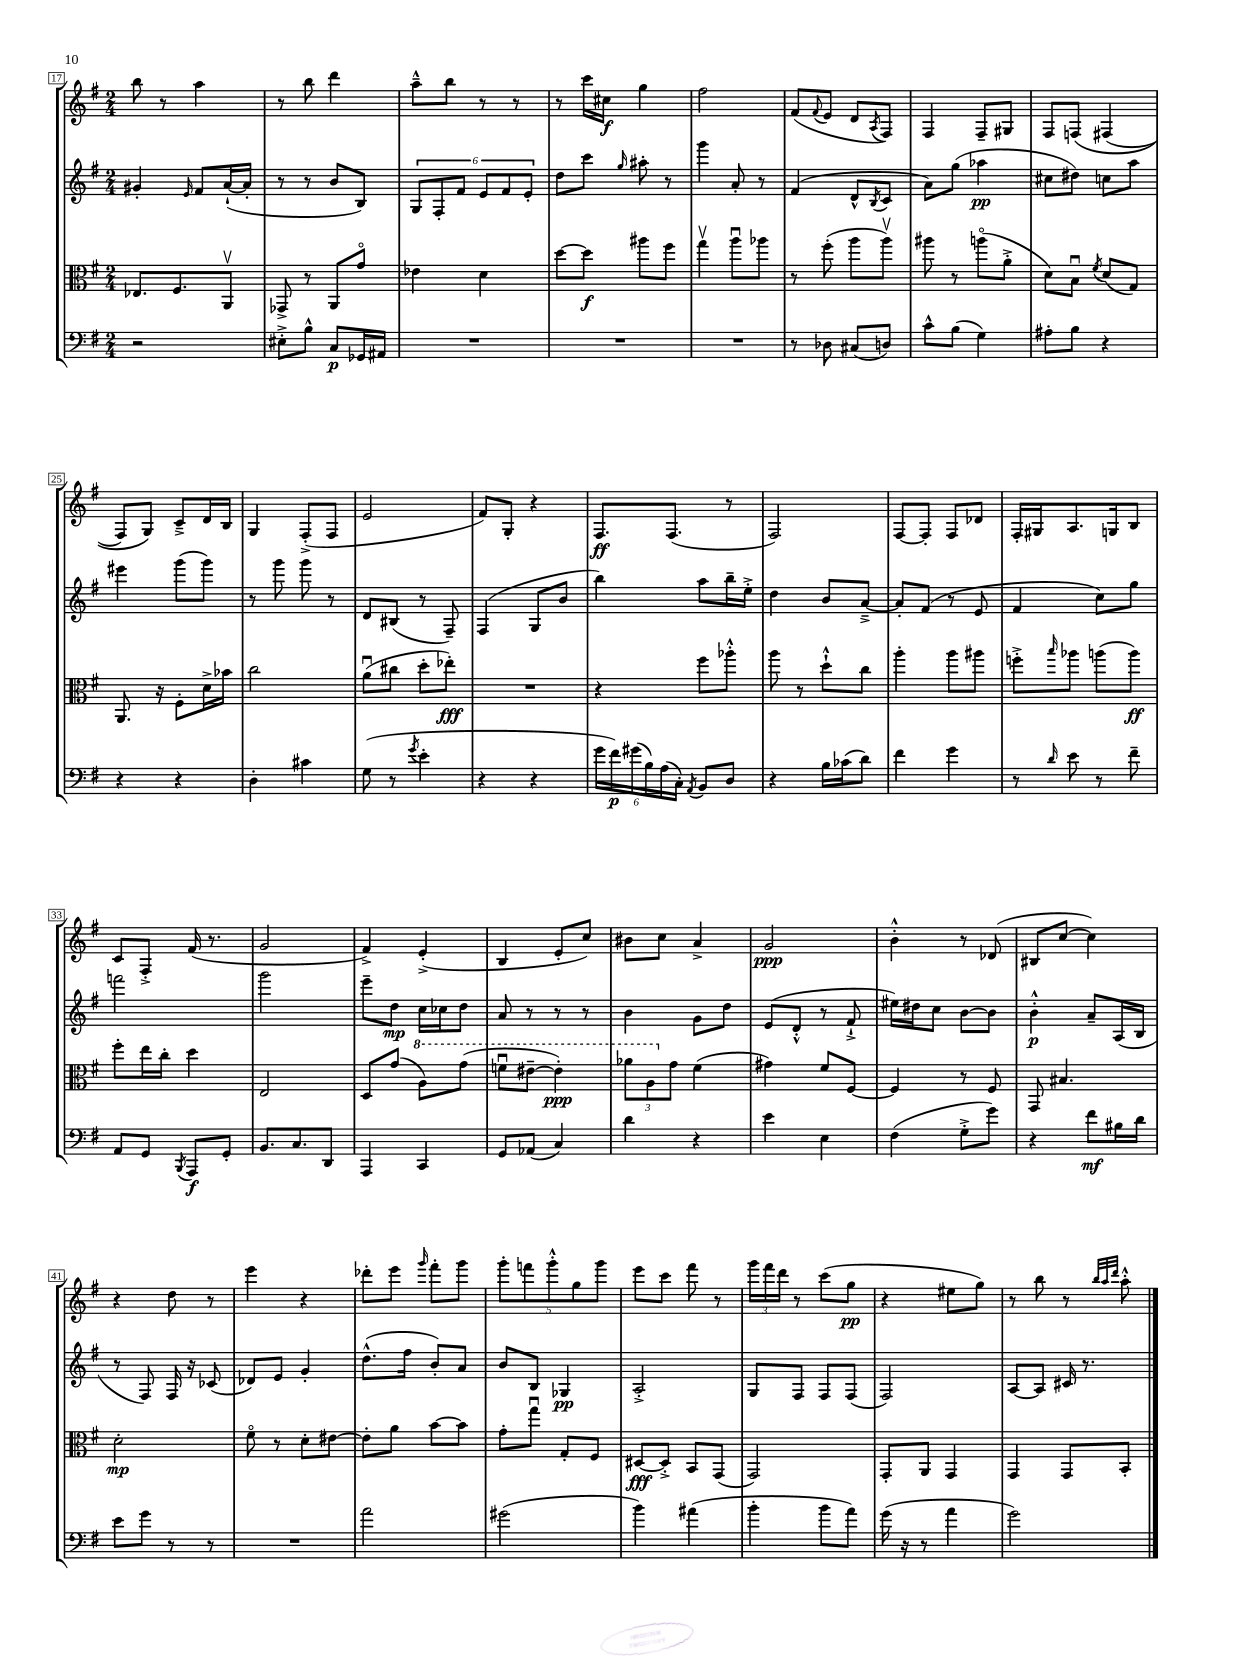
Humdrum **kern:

**kern	**kern	**kern	**kern
*staff4	*staff3	*staff2	*staff1
*clefF4	*clefC3	*clefG2	*clefG2
*k[f#]	*k[f#]	*k[f#]	*k[f#]
*M2/4	*M2/4	*M2/4	*M2/4
2r	8.E-/L	4g#'/	8bb\
.	.	.	8r
.	8.F#/	.	.
.	.	16qqe/	.
.	.	8f#/L	4aa\
.	8AAv/J	([16a`/L	.
.	.	16a'/]JJ	.
=	=	=	=
8E#'^\L	8GG-^/	8r	8r
8B^^\J	8r	8r	8bb\
8C/L	8AA/L	8b/L	4ddd\
16GG-/L	8go/J	8B/J)	.
16AA#/JJ	.	.	.
=	=	=	=
2r	4e-\	12G/L	8aa~^^\L
.	.	12F#'/	.
.	.	.	8bb\J
.	.	12f#/J	.
.	4d\	12e/L	8r
.	.	12f#/	.
.	.	.	8r
.	.	12e'/J	.
=	=	=	=
2r	[8dd\L	8dd\L	8r
.	8dd\]J	8ccc\J	16ccc\LL
.	.	.	16cc#\JJ
.	.	16qqgg/	.
.	8aa#\L	8aa#'\	4gg\
.	8ff#\J	8r	.
=	=	=	=
2r	4ggv\	4ggg\	2ff#\
.	8aau\L	8a'/	.
.	8aa-\J	8r	.
=	=	=	=
8r	8r	(4f#/	(8f#/L
.	.	.	8qqf#/
8D-\	(8ff#'\	.	8e/J
(8C#/L	8aa\L	8d^^/L	8d/L
.	.	8qB/	8qA/
8D/J)	8aav\J)	8c/J	8F#/J)
=	=	=	=
8c^^\L	8aa#\	8a\L)	4F#/
(8B\J	8r	(8gg\J	.
4G\)	(8aao\L	4aa-\	8F#~/L
.	8a'^\J	.	8G#/J
=	=	=	=
8A#'\L	8d\L)	8cc#\L	8F#/L
8B\J	8Bu\J	8dd#\J)	&(8F/J
.	8qf#/	.	.
4r	(8d/L	8cc\L	(4F#/
.	8G/J)	8aa\J	.
=	=	=	=
4r	8.AA/	4eee#\	8F#/L)
.	.	.	8G/J&)
.	16r	.	.
4r	8F#'\L	(8ggg\L	8c~^/L
.	16d^\L	8ggg\J)	16d/L
.	16b-\JJ	.	16B/JJ
=	=	=	=
4D'\	2cc\	8r	4G/
.	.	8ggg\	.
4c#\	.	8ggg\	(8F#'^/L
.	.	8r	8F#/J
=	=	=	=
(8G\	(8au\L	8d/L	2e/
8r	8cc#\J	(8B#/J	.
8qg/	.	.	.
4e'\	8dd'\L	8r	.
.	8ee-'\J)	8F#~/)	.
=	=	=	=
4r	2r	(4F#/	8f#/L)
.	.	.	8G'/J
4r	.	8G/L	4r
.	.	8b/J	.
=	=	=	=
24g\LL	4r	4bb\)	8.F#/L
24f#\)	.	.	.
(24g#\	.	.	.
24B\)	.	.	.
(24A\	.	.	.
.	.	.	(8.F#/J
24C'\JJ)	.	.	.
8qAA/	.	.	.
8BB/L	8ff#\L	8aa\L	.
8D/J	8aa-'^^\J	16bb~\L	8r
.	.	16ee'^\JJ	.
=	=	=	=
4r	8aa\	4dd\	2F#/)
.	8r	.	.
16B\LL	8dd`^^\L	8b/L	.
(16c-\J	.	.	.
8d\J)	8cc\J	[8a~^/J	.
=	=	=	=
4f#\	4aa'\	8a'/]L	[8F#/L
.	.	(8f#/J	8F#'/]J
4g\	8aa\L	8r	8F#/L
.	8aa#\J	8e/	8d-/J
=	=	=	=
8r	8ff'^\L	4f#/	16F#'/LL
.	.	.	16G#/J
16qqd/	16qqbb/	.	.
8e\	8aa-\J	.	8.A/
8r	(8aa\L	8cc\L)	.
.	.	.	16G/k
8f#~\	8aa\J)	8gg\J	8B/J
=	=	=	=
8AA/L	8ff#'\L	2fff\	8c/L
8GG/J	16ee\L	.	8F#'^/J
.	16cc'\JJ	.	.
8qBBB/	.	.	.
8AAA/L	4dd\	.	(16f#/
.	.	.	8.r
8GG'/J	.	.	.
=	=	=	=
8.BB/L	2E/	2ggg\	2g/
8.C/	.	.	.
8DD/J	.	.	.
=	=	=	=
4AAA/	8D/L	8eee~\L	4f#^/)
.	(8g/J	8dd\J	.
4CC/	8a\L)	16cc\LL	(4e'^/
.	.	16cc-\J	.
.	(8gg\J	8dd\J	.
=	=	=	=
8GG/L	8ffu\L	8a/	4B/
(8AA-/J	[8ee#~\J	8r	.
4C/)	4ee#'\])	8r	8e'/L
.	.	8r	8cc/J)
=	=	=	=
4d\	12aa-\L	4b\	8b#\L
.	12a\	.	.
.	.	.	8cc\J
.	12g\J	.	.
4r	(4f#\	8g\L	4a^/
.	.	8dd\J	.
=	=	=	=
4e\	4g#\)	(8e/L	2g/
.	.	8d'^^/J	.
4E\	8f#/L	8r	.
.	[8F#/J	8f#`^/	.
=	=	=	=
(4F#\	4F#/]	16ee#\LL)	4b'^^\
.	.	16dd#\J	.
.	.	8cc\J	.
8G'^\L	8r	[8b\L	8r
8g\J)	8F#/	8b\]J	(8d-/
=	=	=	=
4r	8GG/	4b'^^\	8B#/L
.	4.B#/	.	[8cc/J
8f#\L	.	8a~/L	4cc\])
16B#\L	.	(16A/L	.
16d\JJ	.	16B/JJ	.
=	=	=	=
8e\L	2d'\	8r	4r
8g\J	.	8F#/)	.
8r	.	16F#/	8dd\
.	.	16r	.
8r	.	(8c-/	8r
=	=	=	=
2r	8f#o\	8d-/L)	4eee\
.	8r	8e/J	.
.	8d'\L	4g'/	4r
.	[8e#\J	.	.
=	=	=	=
2a\	8e#'\]L	(8.dd^^\L	8ddd-'\L
.	8a\J	.	8eee\J
.	.	16ff#\Jk	.
.	.	.	16qqggg/
.	[8b\L	8b'/L)	8fff#'\L
.	8b\]J	8a/J	8ggg\J
=	=	=	=
(2g#\	8g'\L	8b/L	10ggg'\L
.	.	.	10fff\
.	8ggu\J	8B/J	.
.	.	.	10ggg'^^\
.	8G'/L	4G-/	.
.	.	.	10gg\
.	8F#/J	.	.
.	.	.	10ggg\J
=	=	=	=
4b\)	[8D#/L	2A'^/	8eee\L
.	8D#'^/]J	.	8ccc\J
(4a#\	8BB/L	.	8fff#\
.	(8GG/J	.	8r
=	=	=	=
4b'\	2GG/)	8G/L	24ggg\LL
.	.	.	24fff#\
.	.	.	24ddd\JJ
.	.	8F#/J	8r
8b\L	.	8F#/L	(8ccc\L
8a\J)	.	(8F#/J	8gg\J
=	=	=	=
(16g\	8GG'/L	2F#/)	4r
16r	.	.	.
8r	8AA/J	.	.
4a\	4GG/	.	8ee#\L
.	.	.	8gg\J)
=	=	=	=
2g\)	4GG/	[8A/L	8r
.	.	8A/]J	8bb\
.	8GG/L	16c#/	8r
.	.	8.r	.
.	.	.	32qqbb/LLL
.	.	.	32qqaa/
.	.	.	32qqddd/JJJ
.	8BB'/J	.	8aa'^^\
==	==	==	==
*-	*-	*-	*-
